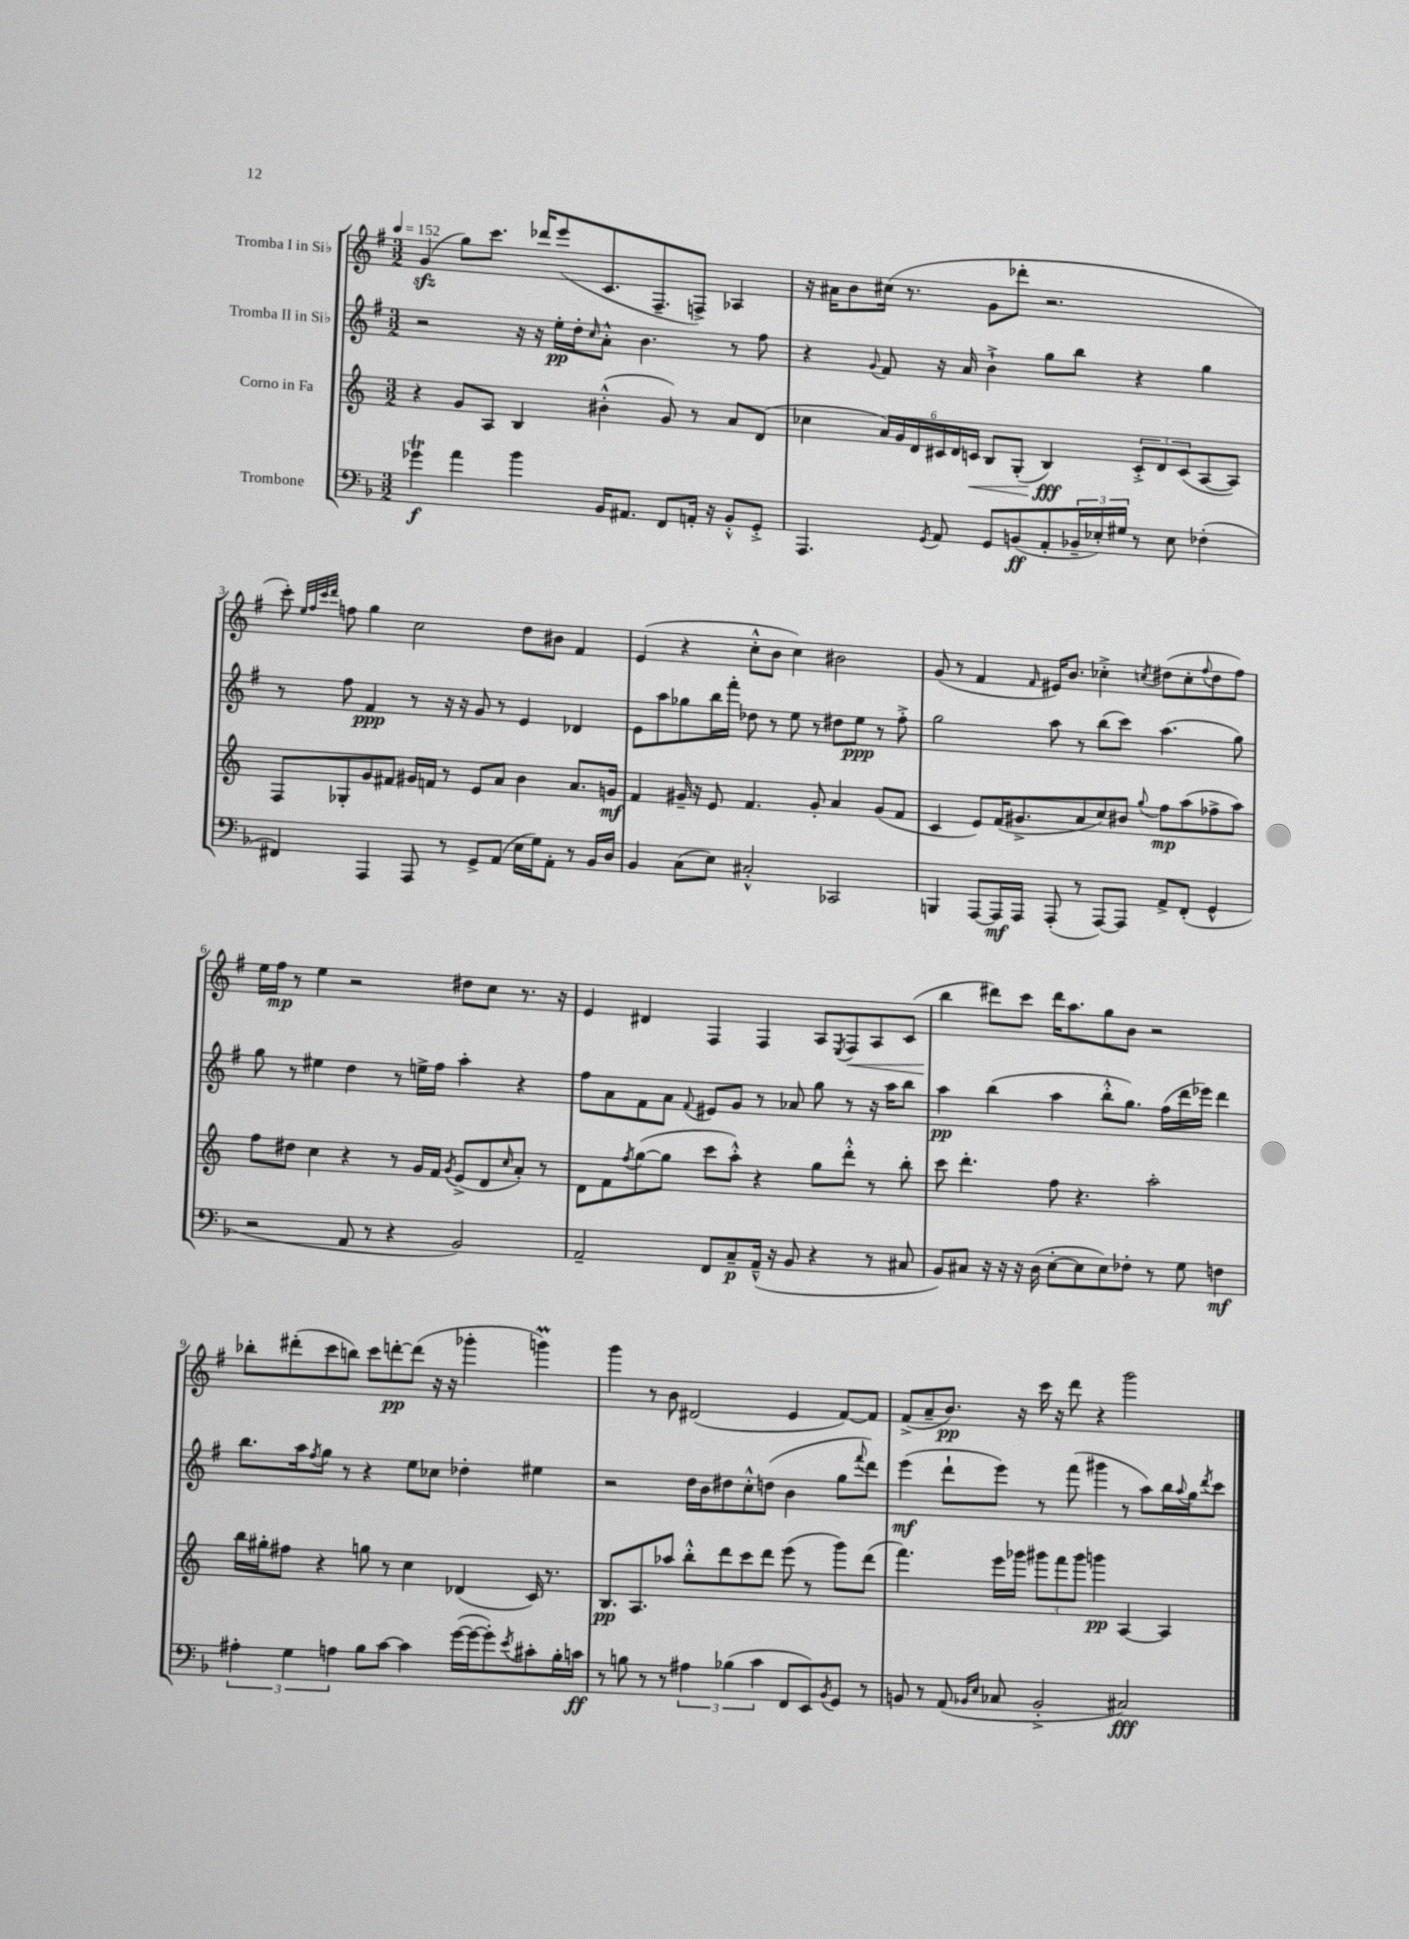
<<
\new StaffGroup <<
\new Staff = "s0" \with { instrumentName = "Tromba I in Sib" } {
    \clef treble \key g \major \numericTimeSignature \time 3/2 \tempo 4 = 152
    g'4\sfz( g''8) c'''8. des'''16 e'''8( c'8. fis8.-- f8->) aes4 |
    r16 ais'16 b'8 cis''16( r8. g'8 des'''8-. r2. |
    c'''8-.) \grace { e''32 fis''32 c'''32 d'''32 } f''8 g''4 c''2 d''8 bis'8 fis'4 |
    e'4( r4 c''8-.-^ b'8 c''4) bis'2 |
    g'8( r8 fis'4 \grace { fis'16 } eis'16) b'8. ces''4-.-> \acciaccatura { c''8 } dis''8( c''8-. \appoggiatura { fis''8 } dis''8 fis''8) |
    e''16 fis''16\mp r8 e''4 r2 dis''8 c''8 r8. r16 |
    e'4 dis'4 fis4 fis4 a8 \acciaccatura { e8 } fis8\< a8 c'8( |
    b''4\! dis'''8) c'''8 dis'''16 a''8. g''8 b'8 r2 |
    bes''8-. dis'''8-.( c'''8 b''8) c'''8 d'''8~-.\pp d'''8( r16 r16 ges'''4-. g'''4\prall) |
    g'''4 r8 b'8 dis'2( e'4 fis'8~) fis'8 |
    fis'8->( a'8-- b'8.\pp) r16 c'''16 r16 d'''8 r4 g'''2 \bar "|." |
}
\new Staff = "s1" \with { instrumentName = "Tromba II in Sib" } {
    \clef treble \key g \major \numericTimeSignature \time 3/2
    r2 r16 r16 e''16-.\pp d''16-. \grace { c''16 } a'8-.-^ b'4. r8 fis''8 |
    r4 \appoggiatura { g'8 } fis'8 r16 a'16 b'4-!-> g''8 b''8 r4 g''4 |
    r8 fis''8 fis'4\ppp r8 r16 r16 g'8 r8 e'4 des'4 |
    e'8 a''8 ges''8 b''16 fis'''16-. des''8 r8 e''8 r8 dis''8 e''8\ppp r8 fis''8-.-> |
    g''2 a''8 r8 b''8( c'''8) a''4.( g''8) |
    g''8 r8 eis''4 d''4 r8 e''16-> fis''16 a''4-. r4 |
    fis''8 a'8 fis'8 a'8 \appoggiatura { fis'8 } eis'8 g'8 r8 aes'8 g''8 r8 r16 a''16 b''8 |
    a''4\pp b''4( a''4 b''8-.-^ g''8.) fis''16( d'''16 ees'''16) d'''4 |
    b''8. a''16 \acciaccatura { fis''8 } g''8 r8 r4 e''8 ces''8 des''4-. eis''4 |
    r2 d''16 b'16 dis''8 c''8-.-^ d''8( b'4 g''8 \appoggiatura { fis'''8 } d'''8) |
    e'''4\mf( d'''8-! e'''8) r8 fis'''8( gis'''4 r8 a''8) b''16 \appoggiatura { a''8 } g''16 \acciaccatura { d'''8 } c'''8 \bar "|." |
}
\new Staff = "s2" \with { instrumentName = "Corno in Fa" } {
    \clef treble \key c \major \numericTimeSignature \time 3/2
    r4 g'8 a8 b4 bis'4-.-^( g'8) r8 a'8 d'8( |
    ces''4 \tuplet 6/4 { a'16) g'16 d'16 cis'16 d'16 c'16\< } b8 g8-.( b4\fff\!) \tuplet 3/2 { c'8-.-> d'8 c'8( } a8~ a8) |
    f8 ges8-. g'8 fis'8 gis'16 f'16 r8 e'8 a'8 b'4 a'8. g'16\mf |
    f'4 gis'16-- r16 e'8 f'4. gis'8-. a'4 gis'8( f'8 |
    c'4 e'8) f'16( gis'8.-> a'8 c''8) bis'8 \appoggiatura { g''8 } f''8\mp a''8( fes''8-> a''8) |
    f''8 dis''8 c''4 r4 r8 g'16 f'16 \acciaccatura { g'8 } e'8->( d'8 \grace { c''16 } a'8-.) r8 |
    d'8 f'8 \acciaccatura { f''8 } g''8~( g''8 c'''8 a''8-.-^) r4 g''8 d'''8-.-^ r8 b''8-. |
    c'''8 d'''4.-. f''8 r4. a''2-. |
    b''16 gis''16-. fis''8 r4 g''8 r8 c''4 des'4( c'16) r8. |
    b8.\pp a8. aes''8 b''8-.-^ d'''8 c'''8 d'''8 e'''8( r8 g'''8) d'''8( |
    f'''4.) e'''16 ges'''16 \tuplet 3/2 { gis'''8 f'''8 gis'''8 } g'''4\pp a4~ a4 \bar "|." |
}
\new Staff = "s3" \with { instrumentName = "Trombone" } {
    \clef bass \key f \major \numericTimeSignature \time 3/2
    ges'4\trill\f a'4 bes'4 bes,16 ais,8. f,8 a,16-. r16 bes,8-.-^ g,8-.-> |
    a,,4. \acciaccatura { g,8 } a,8 g,8 b,8\ff( a,8-. \tuplet 3/2 { bes,16-- ees16-.) gis16 } r8 ees8 fes4-.( |
    fis,4) a,,4 a,,8 r8 g,8-> a,8( e16 g16) a,8-. r8 bes,16 d16 |
    bes,4 c8( e8) cis2-.-^ ces,2 |
    b,,4 a,,8~ a,,16\mf a,,16 a,,8-.( r8 a,,8~) a,,8 a,8-> f,8-.( g,4-^ |
    r2 a,8 r8 r4 bes,2) |
    a,2-- f,8 c8--\p a,16---^( r16 bes,8 r4 r8 cis8 |
    bes,8) cis8 r16 r16 r16 d16( e8~-. e8 e8) fes8-. r8 g8 f4\mf |
    \tuplet 3/2 { ais4-. g4 a4 } bes8 c'8~ c'4 g'16~( g'16~ g'8-.) \acciaccatura { e'8 } cis'8-. bes16-. c'16\ff |
    r8 b8 r8 r8 \tuplet 3/2 { ais4 bes4( c'4 } f,8 e,8) \acciaccatura { bes,8 } g,8 r8 |
    b,8 r8 a,8( \grace { bes,16 e16 } ces8 bes,2-.-> cis2\fff) \bar "|." |
}
>>
>>
